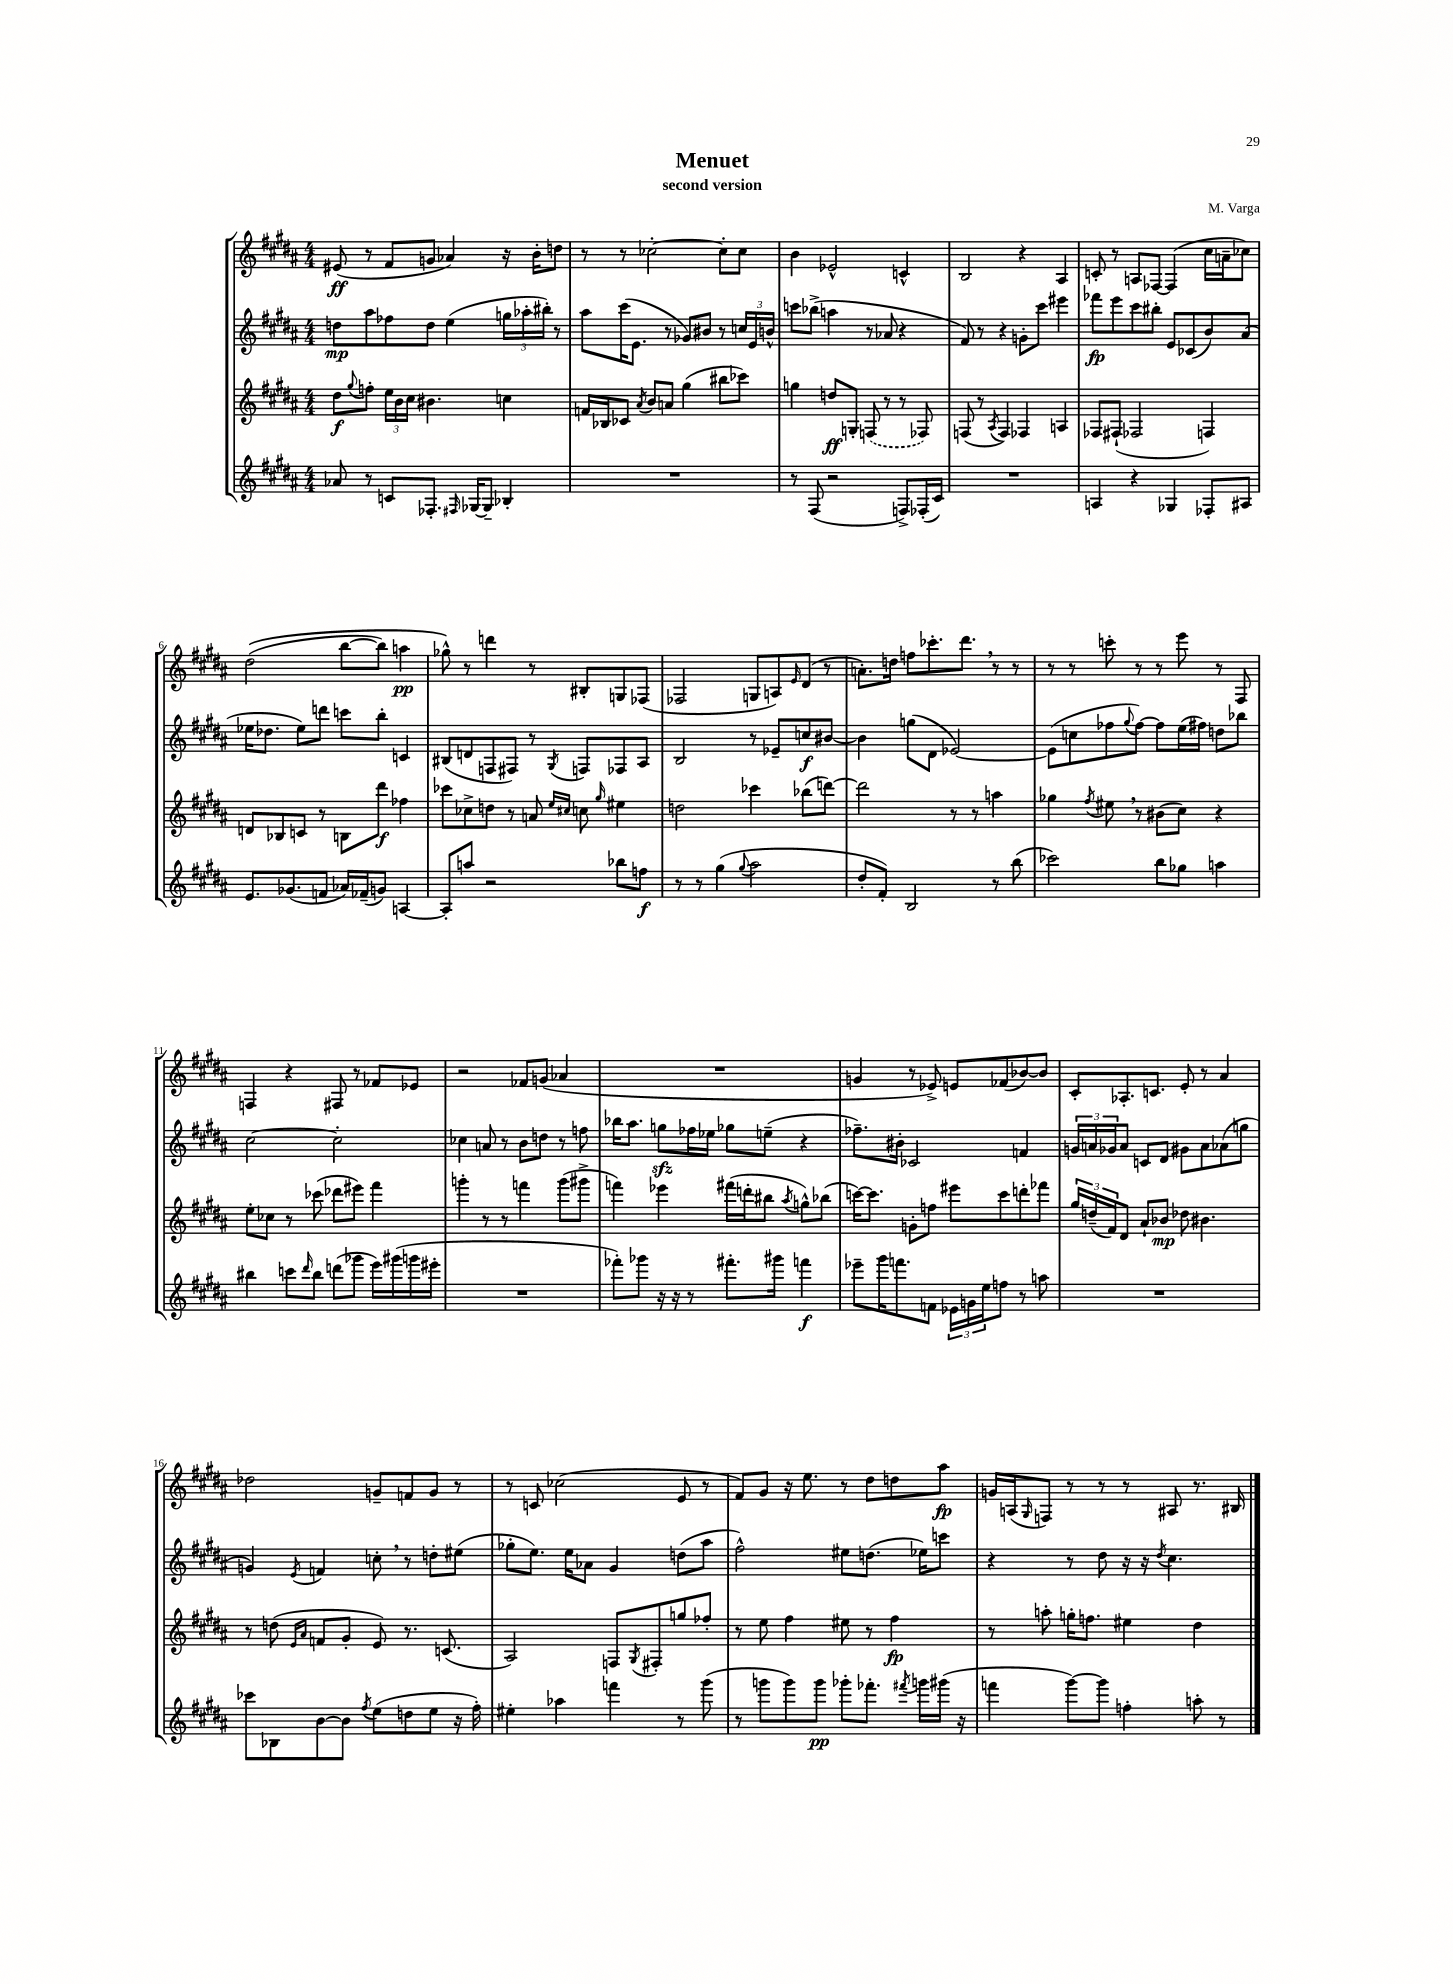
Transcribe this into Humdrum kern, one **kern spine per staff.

**kern	**kern	**kern	**kern
*staff4	*staff3	*staff2	*staff1
*clefG2	*clefG2	*clefG2	*clefG2
*k[f#c#g#d#a#]	*k[f#c#g#d#a#]	*k[f#c#g#d#a#]	*k[f#c#g#d#a#]
*M4/4	*M4/4	*M4/4	*M4/4
8a-	8dd#	8dd	(8e#
.	8qqgg#	.	.
8r	8ff'	8aa#	8r
8c	24ee	8ff-	8f#
.	24b	.	.
.	24cc#	.	.
8.F-'	4.b#	8dd	8g
.	.	(4ee	4a-)
16qqF#	.	.	.
[16G-	.	.	.
8G-~]	.	.	.
4B-'	4cc	24gg	16r
.	.	24aa-'	.
.	.	.	16b'
.	.	24bb#')	.
.	.	8r	8dd
=	=	=	=
1r	16f	8aa#	8r
.	16B-	.	.
.	8c-	(16ccc#	8r
.	.	8.e	.
.	8qa#	.	.
.	8b	.	[2cc-'
.	8a	8r	.
.	(4gg#	8g-)	.
.	.	8b#	.
.	8bb#	8r	8cc-']
.	8ccc-)	24cc	8cc-
.	.	24e	.
.	.	24b^^	.
=	=	=	=
8r	4gg	8ccc	4b
(8F#	.	(8bb-^	.
2r	8dd	4aa	2e-^^
.	8G'	.	.
.	(8F	8r	.
.	8r	8a-	.
8F^)	8r	4r	4c^^
(16F-'	8F-)	.	.
16c#)	.	.	.
=	=	=	=
1r	(8F	8f#)	2B
.	8r	8r	.
.	8qA#	.	.
.	4F)	4r	.
.	4F-	8g'	4r
.	.	8ccc#	.
.	4A	4eee#	4A#
=	=	=	=
4A	8F-	8fff-	8c'
.	(8F#`	8eee	8r
4r	2F-	8ccc#	8A
.	.	8bb#'	[8F-
4G-	.	8e	(4F-]
.	.	(8c-	.
8F-'	4F)	8b)	16cc#
.	.	.	16a~
8A#	.	(8a#	8cc-)
=	=	=	=
8.e	8d	16ee-	&((2dd#
.	.	8.dd-	.
.	8B-	.	.
(8.g-	.	.	.
.	8c	8ee-)	.
8f	8r	8ddd	.
16a-)	8B	8ccc	[8bb
(16f-~	.	.	.
8g)	8ddd#	8bb'	8bb])
[4A	4ff-	4c	4aa
=	=	=	=
8A']	8ccc-	(8B#	8gg-^^&)
8aa	8cc-^	8d	8r
2r	8dd	8F	4ddd
.	8r	8F#)	.
.	8a	8r	8r
.	16qqee	.	.
.	16qqcc#	8qG#	.
.	8cc	8F	8B#'
.	16qqgg#	.	.
8bb-	4ee#	8F-	8G
8ff	.	8A#	(8F-
=	=	=	=
8r	2dd	2B	2F-
8r	.	.	.
(4gg#	.	.	.
8qqgg#	.	.	.
2aa#	4ccc-	8r	8G
.	.	8e-~	8A)
.	.	.	16qqe
.	(8bb-	8cc	(8d#
.	[8ddd)	[8b#	8r
=	=	=	=
8dd#'	2ddd]	4b#]	8.a')
8f#')	.	.	.
.	.	.	16dd
2B	.	(8gg	8ff
.	.	8d#	8.ccc-'
.	8r	[2e-)	.
.	.	.	8.ddd#
.	8r	.	.
8r	4aa	.	8r
(8bb	.	.	8r
=	=	=	=
2ccc-)	4gg-	(8e-]	8r
.	.	8cc	8r
.	8qff#	.	.
.	8ee#	8ff-	8ccc'
.	.	8qqgg#	.
.	8r	[8ff-)	8r
8bb	(8b#	8ff-]	8r
8gg-	8cc#)	(16ee	8eee
.	.	16ff#)	.
4aa	4r	8dd	8r
.	.	8bb-	8F#
=	=	=	=
4bb#	8ee'	[2cc#	4F
.	8cc-	.	.
8ccc	8r	.	4r
16qqddd#	.	.	.
8bb#	(8ccc-	.	.
(8ddd	8ddd-	2cc#']	8F#
8ggg-	8eee#)	.	8r
16eee)	4fff#	.	8f-
(16ggg#	.	.	.
16ggg	.	.	8e-
16eee#'	.	.	.
=	=	=	=
1r	4ggg'	4cc-	2r
.	8r	8a	.
.	8r	8r	.
.	4fff	8b	8f-
.	.	8dd	(8g
.	(8ggg	8r	4a-
.	8ggg#^	8ff	.
=	=	=	=
8fff-')	4fff)	16bb-	1r
.	.	8.aa#	.
8ggg-	.	.	.
16r	4eee-	8gg	.
16r	.	.	.
8r	.	16ff-	.
.	.	16ee-	.
8.fff#'	(16fff#	8gg-	.
.	16ddd'	.	.
.	8bb#	(8ee~	.
16ggg#	.	.	.
.	8qaa#	.	.
4fff	8gg^^)	4r	.
.	(8bb-	.	.
=	=	=	=
8eee-~	[16ccc)	8.ff-~)	4g
.	8.ccc]	.	.
16ggg#	.	.	.
8.fff	.	16b#'	.
.	8g'	2c-	8r
8f	8ff	.	8e-^)
24e-	8eee#	.	8e
24g	.	.	.
24ee	.	.	.
8ff	8ccc	.	(8f-
8r	8ddd'	4f	[8b-)
8aa	8fff-	.	8b-]
=	=	=	=
1r	24gg#	24g	8c#'
.	(24dd~	24a	.
.	24f#)	24g-	.
.	8d#	8a	8.A-'
.	8a#`	8c	.
.	.	.	8.c
.	8b-	8d#	.
.	8dd-	8g#	8e'
.	4.b#	8a	8r
.	.	(8a-	4a#
.	.	8gg	.
=	=	=	=
8ccc-	8r	4g)	2dd-
8B-	(8dd	.	.
.	16qqe	.	.
.	16qqa#	8qe	.
[8b	8f	4f	.
8b]	8g#'	.	.
8qff#	.	.	.
(8ee	8e)	8cc'	8g~
8dd	8.r	8r	8f
8ee	.	8dd'	8g
.	(8.c	.	.
16r	.	(8ee#	8r
16ff#')	.	.	.
=	=	=	=
4ee#'	2A#)	8gg-'	8r
.	.	8.ee)	8c
4aa-	.	.	(2cc-
.	.	16ee	.
.	.	8a-	.
4fff	8F	4g#	.
.	8qG#	.	.
.	8F#'	.	.
8r	8gg	(8dd	8e
(8ggg#	8ff-'	8aa#	8r
=	=	=	=
8r	8r	2ff#^^)	8f#)
8ggg	8ee	.	8g#
8ggg)	4ff#	.	16r
.	.	.	8.ee
8ggg	.	.	.
8ggg-'	8ee#	8ee#	8r
8.fff-'	8r	(8.dd	8dd#
.	4ff#	.	8dd
8qfff#	.	.	.
16ggg	.	16ee-)	.
(16ggg#	.	8ccc	8aa#
16r	.	.	.
=	=	=	=
4fff	8r	4r	16g
.	.	.	(16A
.	.	.	16qqG#
.	8aa'	.	8F)
[8ggg#)	16gg'	8r	8r
.	8.ff	.	.
8ggg#]	.	8dd#	8r
4ff'	4ee#	16r	8r
.	.	16r	.
.	.	8qdd#	.
.	.	4.cc#	8A#
8aa'	4dd#	.	8.r
8r	.	.	.
.	.	.	16B#
==	==	==	==
*-	*-	*-	*-
